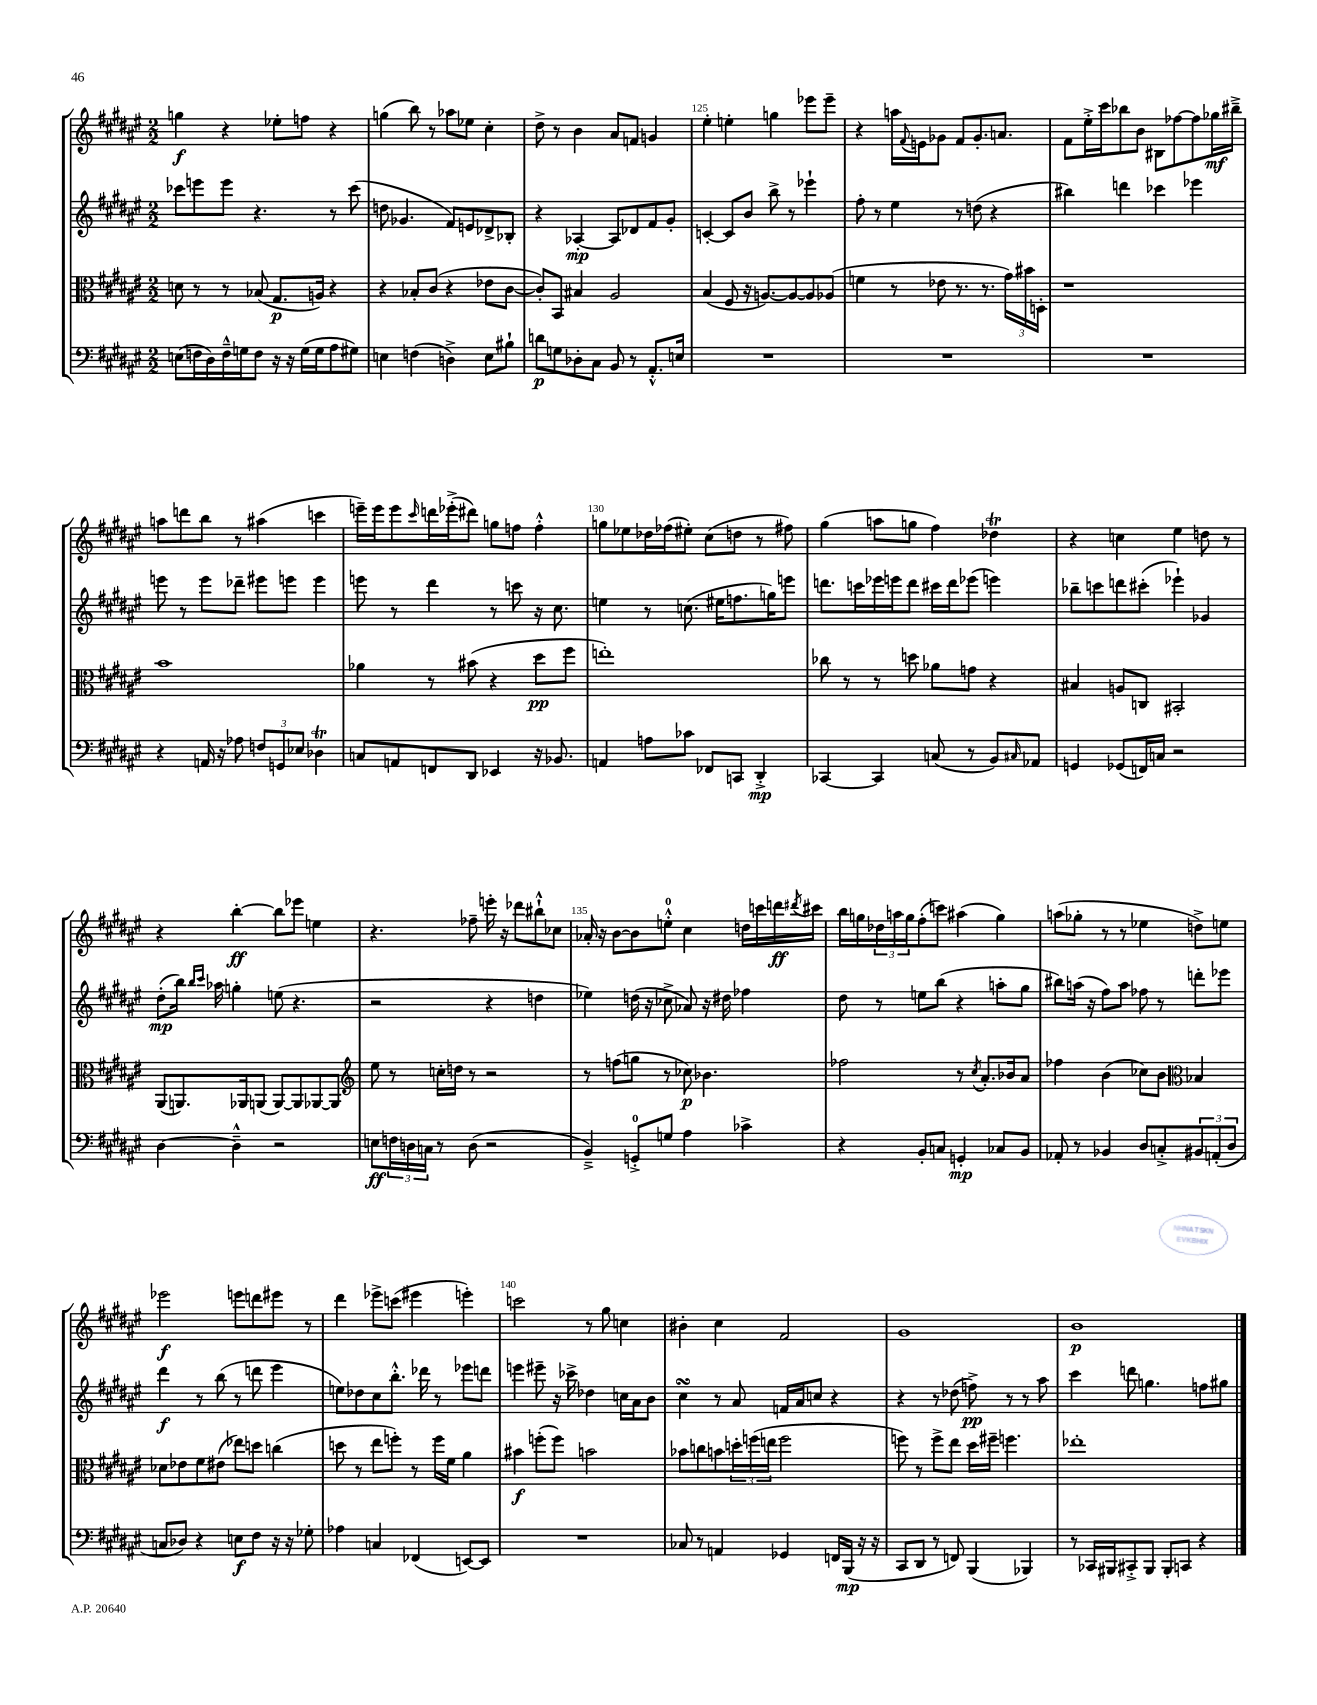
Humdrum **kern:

**kern	**kern	**kern	**kern
*staff4	*staff3	*staff2	*staff1
*clefF4	*clefC3	*clefG2	*clefG2
*k[f#c#g#d#a#e#]	*k[f#c#g#d#a#e#]	*k[f#c#g#d#a#e#]	*k[f#c#g#d#a#e#]
*M2/2	*M2/2	*M2/2	*M2/2
(8E\L	8d\	8ccc-\L	4gg\
16F\L	8r	8eee\	.
16D#\)	.	.	.
16F~^^\	8r	8eee\J	4r
16G\J	.	.	.
8F\J	(8B-/	4.r	.
16r	8.G#/L	.	8ee-'\L
16r	.	.	.
(16G\LL	.	.	8ff\J
16G\J	16A/Jk)	.	.
8A#\	4r	8r	4r
8G#\J)	.	(8ccc-\	.
=	=	=	=
4E\	4r	8dd\	(4gg\
.	.	4.g-/	.
(4F\	8B-'/L	.	8bb\)
.	(8c#/J	.	8r
4D^\)	4r	8f#/L)	8aa-\L
.	.	8e/	8ee-\J
8E\L	8e-\L	8d-^/	4cc#'\
8B#`\J	[8c#\J	8B-'/J	.
=	=	=	=
8d\L	8c#'/]L)	4r	8dd#^\
8G\	8BB/J	.	8r
8D-'\	4B#/	[4A-'/	4b\
8C#\J	.	.	.
8BB/	2A#/	8A-/]L	8a#/L
8r	.	8d-/	8f/J
8.AA#'^^/L	.	8f#/	4g/
.	.	8g#'/J	.
16E/Jk	.	.	.
=	=	=	=
1r	(4B/	[4c'/	4ee#'\
.	8F#/	8c/]L	4ee'\
.	16r	8b/J	.
.	[8.A/L)	.	.
.	.	8bb^\	4gg\
.	8A/_	8r	.
.	8A/]	4eee-`\	8eee-\L
.	(8A-/J	.	8eee-~\J
=	=	=	=
1r	4f\	8ff#'\	4r
.	.	8r	.
.	8r	4ee#\	16aa\LL
.	.	.	8qqf#/
.	.	.	16e\J
.	8e-\	.	8g-\J
.	8.r	8r	8f#/L
.	.	(8dd\	8.g-'/
.	8.r	.	.
.	.	4r	.
.	.	.	8.a/J
.	24g#\LL)	.	.
.	24b#\	.	.
.	24D'\JJ	.	.
=	=	=	=
1r	1r	4bb#\)	8f#\L
.	.	.	16ee#'^\L
.	.	.	16ccc#\J
.	.	4ddd\	8bb-\
.	.	.	8b\J
.	.	4ccc-\	8B#\L
.	.	.	[8ff-\
.	.	4eee-\	8ff-\]
.	.	.	16gg-\L
.	.	.	16bb#~^\JJ
=	=	=	=
4r	1b	8eee\	8aa\L
.	.	8r	8ddd\
16AA/	.	8eee\L	8bb\J
16r	.	.	.
8A-\	.	8ddd-~\J	8r
12F/L	.	8eee#\L	(4aa#\
12GG/	.	.	.
.	.	8eee\J	.
12E-/J	.	.	.
4D-\	.	4eee\	4ccc\
=	=	=	=
8C/L	4a-\	8eee\	16eee~\LL)
.	.	.	16eee\J
8AA/	.	8r	8eee\
.	.	.	16qqccc#/
8FF/	8r	4ddd#\	16ddd\L
.	.	.	(16eee-'^\J
8DD#/J	(8b#\	.	8ddd#\J)
4EE-/	4r	8r	8gg\L
.	.	8ccc\	8ff\J
16r	8dd#\L	16r	4ff'^^\
8.BB-/	.	8.cc#\	.
.	8ff#\J	.	.
=	=	=	=
4AA/	1ee')	4ee\	8gg\L
.	.	.	8ee-\
8A\L	.	8r	16dd-\L
.	.	.	(16ff-\J
8c-\J	.	(8.cc\	8ee#'\J)
8FF-/L	.	.	(8cc#\L
.	.	16ee#\LK	.
8CC/J	.	8.ff\	8dd\J
4DD#'^/	.	.	8r
.	.	16gg\K)	.
.	.	8eee\J	8ff#\)
=	=	=	=
[4CC-/	8cc-\	8.ddd\L	(4gg#\
.	8r	.	.
.	.	16ccc\L	.
4CC-/]	8r	16eee-\	8aa\L
.	.	16eee\J	.
.	8dd\	8ddd\J	8gg\J
(8C/	8a-\L	16ccc#\LL	4ff#\)
.	.	16ddd\J	.
8r	8g\J	(8eee-\J	.
8BB/L)	4r	4eee\)	4dd-\
16qqC#/	.	.	.
8AA-/J	.	.	.
=	=	=	=
4GG/	4B#/	8bb-~\L	4r
.	.	8ccc\	.
(8GG-/L	8A/L	8ddd\	4cc\
16FF/L)	8C/J	(8ccc#'\J	.
16C/JJ	.	.	.
2r	2BB#'/	4eee-`\)	4ee#\
.	.	4g-/	8dd\
.	.	.	8r
=	=	=	=
[4D#\	(8AA#/L	(8dd#'\L	4r
.	8.AA/)	16bb\Jk)	.
.	.	16qqbb/LL	.
.	.	16qqccc#/JJ	.
.	.	16aa-\	.
4D#~^^\]	.	4gg'\	[4bb'\
.	16AA-/k	.	.
.	(8AA/J	.	.
2r	[8AA/L)	(8ee\	8bb\]L
.	8AA/]	4.r	8eee-\J
.	[8AA-/	.	4ee\
.	8AA-/]J	.	.
=	=	=	=
*	*clefG2	*	*
8E\L	8ee#\	2r	4.r
24F\L	8r	.	.
24D\	.	.	.
24C\JJ	.	.	.
8r	16cc'\LL	.	.
.	16dd\JJ	.	.
(8D\	8r	.	8ff-~\
2r	2r	4r	16eee'\
.	.	.	16r
.	.	.	8ddd-\L
.	.	4dd\	8bb#`^^\
.	.	.	8cc-\J
=	=	=	=
4BB~^/)	8r	4ee-\)	16a-'/
.	.	.	16r
.	(8ff\L	.	[8b\L
8GG'^/L	8gg\J	(16dd\	8b\]
.	.	16r	.
8G/J	8r	8cc-^\	8ee'^^\J
4A#\	8cc-\)	8a-/)	4cc#\
.	4.b-\	16r	.
.	.	16dd#\	.
4c-^\	.	4ff-\	16dd\LL
.	.	.	16ccc\
.	.	.	16ddd\
.	.	.	8qddd#/
.	.	.	16ccc#\JJ
=	=	=	=
4r	2ff-\	8dd#\	16bb\LL
.	.	.	16gg\
.	.	8r	24dd-\
.	.	.	24aa\
.	.	.	24gg\J
8BB'/L	.	8ee\L	(8ff#'\
8C/J	.	(8bb\J	8ccc\J)
4GG'/	8r	4r	(4aa#\
.	8qcc#/	.	.
.	8.a#'/L	.	.
8C-/L	.	8aa'\L	4gg\)
.	16b-/k	.	.
8BB/J	8a#/J	8gg#\J	.
=	=	=	=
8AA-'/	4ff-\	8bb#\L)	(8aa\L
8r	.	(16aa\Jk	8gg-'\J
.	.	16r	.
4BB-/	(4b\	8ff#\L)	8r
.	.	8aa\J	8r
8D#/L	8cc-\L)	8ff-\	4ee-\
8C'^/	8b\J	8r	.
*	*clefC3	*	*
12BB#/	4B-/	8ddd'\L	8dd^\L)
(12AA'/	.	.	.
.	.	8eee-\J	8ee\J
12D#/J	.	.	.
=	=	=	=
8C/L	8d-\L	4ddd#\	2eee-\
8D-/J)	8e-\	.	.
4r	8f#\	8r	.
.	(8e#\J	(8bb\	.
8E\L	8ee-\L)	8r	8eee\L
8F#\J	8dd\J	8ddd\	8ddd\
16r	(4cc\	4eee#\	8eee#\J
16r	.	.	.
8G-'\	.	.	8r
=	=	=	=
4A-\	8dd\	8ee\L)	4ddd#\
.	8r	8dd-\	.
4C/	8ee#\L	8cc#\	8eee-^\L
.	8ff'\J)	8.bb'^^\J	(8ccc\J
(4FF-/	8r	.	4eee#\
.	.	16ddd-\	.
.	16ff\LL	8r	.
.	16f#\JJ	.	.
[8EE/L)	4a#\	8eee-\L	4eee'\)
8EE/]J	.	8ddd\J	.
=	=	=	=
1r	4b#\	4eee\	2ccc\
.	(8ff'\L	8eee#~\	.
.	8ff\J)	16r	.
.	.	16ccc-^\	.
.	2b\	4dd-\	8r
.	.	.	8gg#\
.	.	16cc\LL	4cc\
.	.	16a#\J	.
.	.	8b\J	.
=	=	=	=
8C-/	8b-\L	4cc#\	4b#'\
8r	8cc\	.	.
4AA/	8b\	8r	4cc#\
.	24dd'\L	8a#/	.
.	(24ff\	.	.
.	24ee\JJ	.	.
4GG-/	2ff\	16f/LL	2f#/
.	.	16a#/J	.
.	.	8cc/J	.
16FF/LL	.	4r	.
(16BBB/JJ	.	.	.
16r	.	.	.
16r	.	.	.
=	=	=	=
8CC#/L	8ff\)	4r	1g#
8DD#/J	8r	.	.
8r	8ff^\L	8r	.
8FF/)	8ee#\J	(8dd-\	.
(4BBB/	16dd#\LL	8ff^\)	.
.	16ff#~\JJ	.	.
.	4.ff\	8r	.
4BBB-/)	.	8r	.
.	.	8aa#\	.
=	=	=	=
8r	1ee-'	4ccc#\	1b
16CC-/LL	.	.	.
16BBB#/J	.	.	.
8CC#'^/	.	8ddd\	.
8BBB#/J	.	4.gg\	.
8BBB#'/L	.	.	.
8CC/J	.	.	.
4r	.	8ff\L	.
.	.	8gg#\J	.
==	==	==	==
*-	*-	*-	*-
